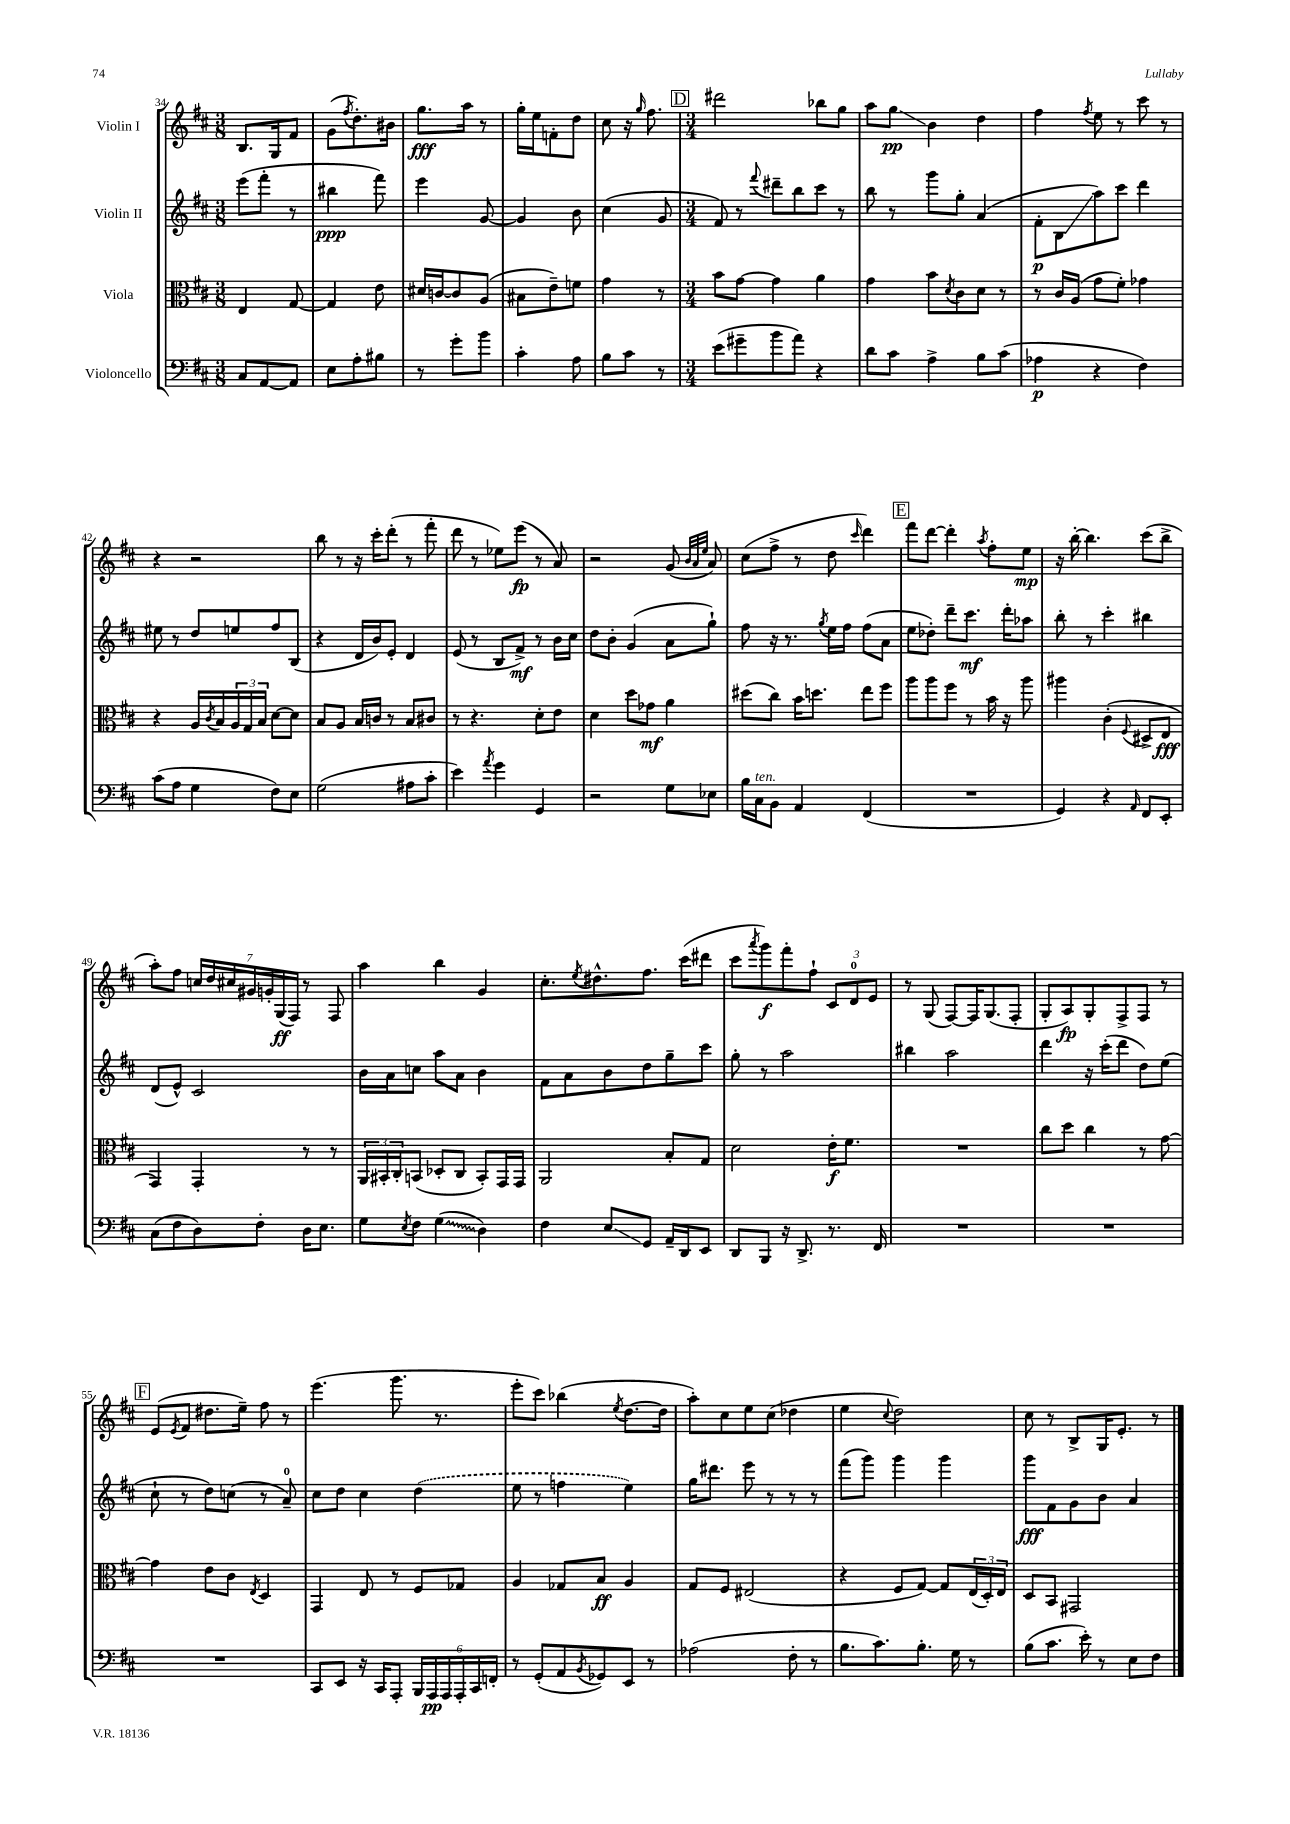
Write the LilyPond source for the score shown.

<<
\new StaffGroup <<
\new Staff = "s0" \with { instrumentName = "Violin I" } {
    \clef treble \key d \major \numericTimeSignature \time 3/8
    b8. g16 fis'8 |
    g'8( \acciaccatura { fis''8 } d''8.-.) bis'16 |
    g''8.\fff a''16 r8 |
    g''16-. e''16 f'8-. d''8 |
    cis''8 r16 \grace { g''16 } fis''8. |
    \mark \markup { \box "D" } \numericTimeSignature \time 3/4 dis'''2 bes''8 g''8 |
    a''8 g''8\glissando\pp b'4 d''4 |
    fis''4 \acciaccatura { fis''8 } e''8 r8 cis'''8 r8 |
    r4 r2 |
    b''8 r8 r16 cis'''16-. d'''8-.( r8 fis'''8-. |
    d'''8 r8 ees''8) e'''8\fp( r8 a'8) |
    r2 g'8( \grace { b'32 a'32 e''32 } a'8) |
    cis''8( fis''8-> r8 d''8 \grace { cis'''16 } d'''4) |
    \mark \markup { \box "E" } fis'''8 d'''8~ d'''4-. \acciaccatura { a''8 } fis''8-. e''8\mp |
    r16 b''16~-. b''4. cis'''8( b''8-> |
    a''8-.) fis''8 \tuplet 7/4 { c''16 d''16 cis''16 gis'16 g'16-. g16\ff( fis16) } r8 fis8 |
    a''4 b''4 g'4 |
    cis''8.-. \acciaccatura { e''8 } dis''8.-^ fis''8. cis'''16( dis'''8 |
    cis'''8 \acciaccatura { a'''8 } g'''8\f) fis'''8-. fis''8-! \tuplet 3/2 { cis'8 d'8-0 e'8 } |
    r8 g8( fis8~) fis16 g8.( fis8-. |
    g8-. a8\fp) g8-. fis8-> fis8 r8 |
    \mark \markup { \box "F" } e'8( \acciaccatura { e'8 } fis'8 dis''8. e''16--) fis''8 r8 |
    e'''4.( g'''8. r8. |
    e'''8-. cis'''8) bes''4( \acciaccatura { e''8 } d''8.~ d''16 |
    a''8-.) cis''8 e''8 cis''8( des''4 |
    e''4 \appoggiatura { cis''8 } d''2) |
    cis''8 r8 b8-> g16 e'8.-. r8 \bar "|." |
}
\new Staff = "s1" \with { instrumentName = "Violin II" } {
    \clef treble \key d \major \numericTimeSignature \time 3/8
    e'''8( fis'''8-. r8 |
    bis''4\ppp fis'''8) |
    e'''4 g'8~ |
    g'4 b'8 |
    cis''4( g'8 |
    \mark \markup { \box "D" } \numericTimeSignature \time 3/4 fis'8) r8 \appoggiatura { fis'''8 } dis'''8-- b''8 cis'''8 r8 |
    b''8 r8 g'''8 g''8-. a'4( |
    fis'8-.\p b8\glissando a''8) cis'''8 d'''4 |
    eis''8 r8 d''8 e''8 fis''8 b8( |
    r4 d'16 b'16) e'8-. d'4 |
    e'8( r8 b8 fis'8->\mf) r8 b'16 cis''16 |
    d''8 b'8-. g'4( a'8 g''8-!) |
    fis''8 r16 r8. \acciaccatura { g''8 } e''16 fis''16 fis''8( a'8 |
    \mark \markup { \box "E" } e''8 des''8-.) d'''8-- cis'''8.\mf d'''16-. aes''8 |
    b''8-. r8 cis'''4-. bis''4 |
    d'8( e'8-^) cis'2 |
    b'16 a'16 c''8 a''8 a'8 b'4 |
    fis'8 a'8 b'8 d''8 g''8-- cis'''8 |
    g''8-. r8 a''2 |
    bis''4 a''2 |
    d'''4 r16 cis'''16-.( d'''8 d''8) e''8( |
    \mark \markup { \box "F" } cis''8-! r8 d''8) c''8( r8 a'8-0--) |
    cis''8 d''8 cis''4 \once \slurDashed d''4( |
    e''8 r8 f''4 e''4) |
    g''16 dis'''8. e'''8 r8 r8 r8 |
    fis'''8( g'''8) g'''4 g'''4 |
    g'''8\fff fis'8 g'8 b'8 a'4 \bar "|." |
}
\new Staff = "s2" \with { instrumentName = "Viola" } {
    \clef alto \key d \major \numericTimeSignature \time 3/8
    e4 g8~ |
    g4 e'8 |
    dis'16 c'16~ c'8 a8( |
    bis8 e'8--) f'8 |
    g'4 r8 |
    \mark \markup { \box "D" } \numericTimeSignature \time 3/4 b'8 g'8~ g'4 a'4 |
    g'4 b'8 \acciaccatura { d'8 } cis'8 d'8 r8 |
    r8 cis'16 a16( g'8 fis'8-.) ges'4 |
    r4 a16 \acciaccatura { cis'8 } b16 \tuplet 3/2 { a16 g16 b16 } d'8~ d'8 |
    b8 a8 b16 c'16 r8 b8 cis'8 |
    r8 r4. d'8-. e'8 |
    d'4 d''8 ges'8\mf a'4 |
    dis''8( cis''8) b'16 d''8. e''8 fis''8 |
    \mark \markup { \box "E" } a''8 a''8 fis''8 r8 b'16 r16 a''8 |
    ais''4 cis'4-.( \appoggiatura { fis8 } dis8-> e8\fff |
    g,4) g,4-. r8 r8 |
    \tuplet 3/2 { a,16 bis,16-. cis16-. } b,8( des8-. cis8 b,8-.) g,16 g,16 |
    a,2 b8-. g8 |
    d'2 e'16-.\f fis'8. |
    R2. |
    cis''8 d''8 cis''4 r8 g'8~ |
    \mark \markup { \box "F" } g'4 e'8 cis'8 \acciaccatura { e8 } d4 |
    g,4 e8 r8 fis8 ges8 |
    a4 ges8 b8\ff a4 |
    g8 fis8 eis2( |
    r4 fis8 g8~) g8 \tuplet 3/2 { e16( d16-.) e16 } |
    d8 b,8 gis,2 \bar "|." |
}
\new Staff = "s3" \with { instrumentName = "Violoncello" } {
    \clef bass \key d \major \numericTimeSignature \time 3/8
    cis8 a,8~ a,8 |
    e8 a8-. bis8 |
    r8 g'8-. b'8 |
    cis'4-. a8 |
    b8 cis'8 r8 |
    \mark \markup { \box "D" } \numericTimeSignature \time 3/4 e'8( gis'8-- b'8 a'8) r4 |
    d'8 cis'8 a4-> b8 cis'8( |
    aes4\p r4 fis4) |
    cis'8( a8 g4 fis8) e8 |
    g2( ais8 cis'8-. |
    e'4) \acciaccatura { a'8 } g'4 g,4 |
    r2 g8 ees8 |
    b16 cis16^\markup { \italic "ten." } b,8 a,4 fis,4( |
    \mark \markup { \box "E" } R2. |
    g,4) r4 \grace { a,16 } fis,8 e,8-. |
    cis8( fis8 d8) fis8-. d16 e8. |
    g8 \acciaccatura { e8 } fis8 \once \override Glissando.style = #'zigzag g4\glissando( d4) |
    fis4 e8\glissando g,8 a,16-- d,16 e,8 |
    d,8 b,,8 r16 d,8.-> r8. fis,16 |
    R2. |
    R2. |
    \mark \markup { \box "F" } R2. |
    cis,8 e,8 r16 cis,16 a,,8-. \tuplet 6/4 { b,,16 a,,16\pp a,,16 a,,16-. cis,16 f,16-. } |
    r8 g,8-.( a,8 \acciaccatura { b,8 } ges,8) e,8 r8 |
    aes2( fis8-. r8 |
    b8. cis'8.) b8.-. g16 r8 |
    b8( cis'8. e'16-.) r8 e8 fis8 \bar "|." |
}
>>
>>
\layout { \context { \Score currentBarNumber = #34 } }
